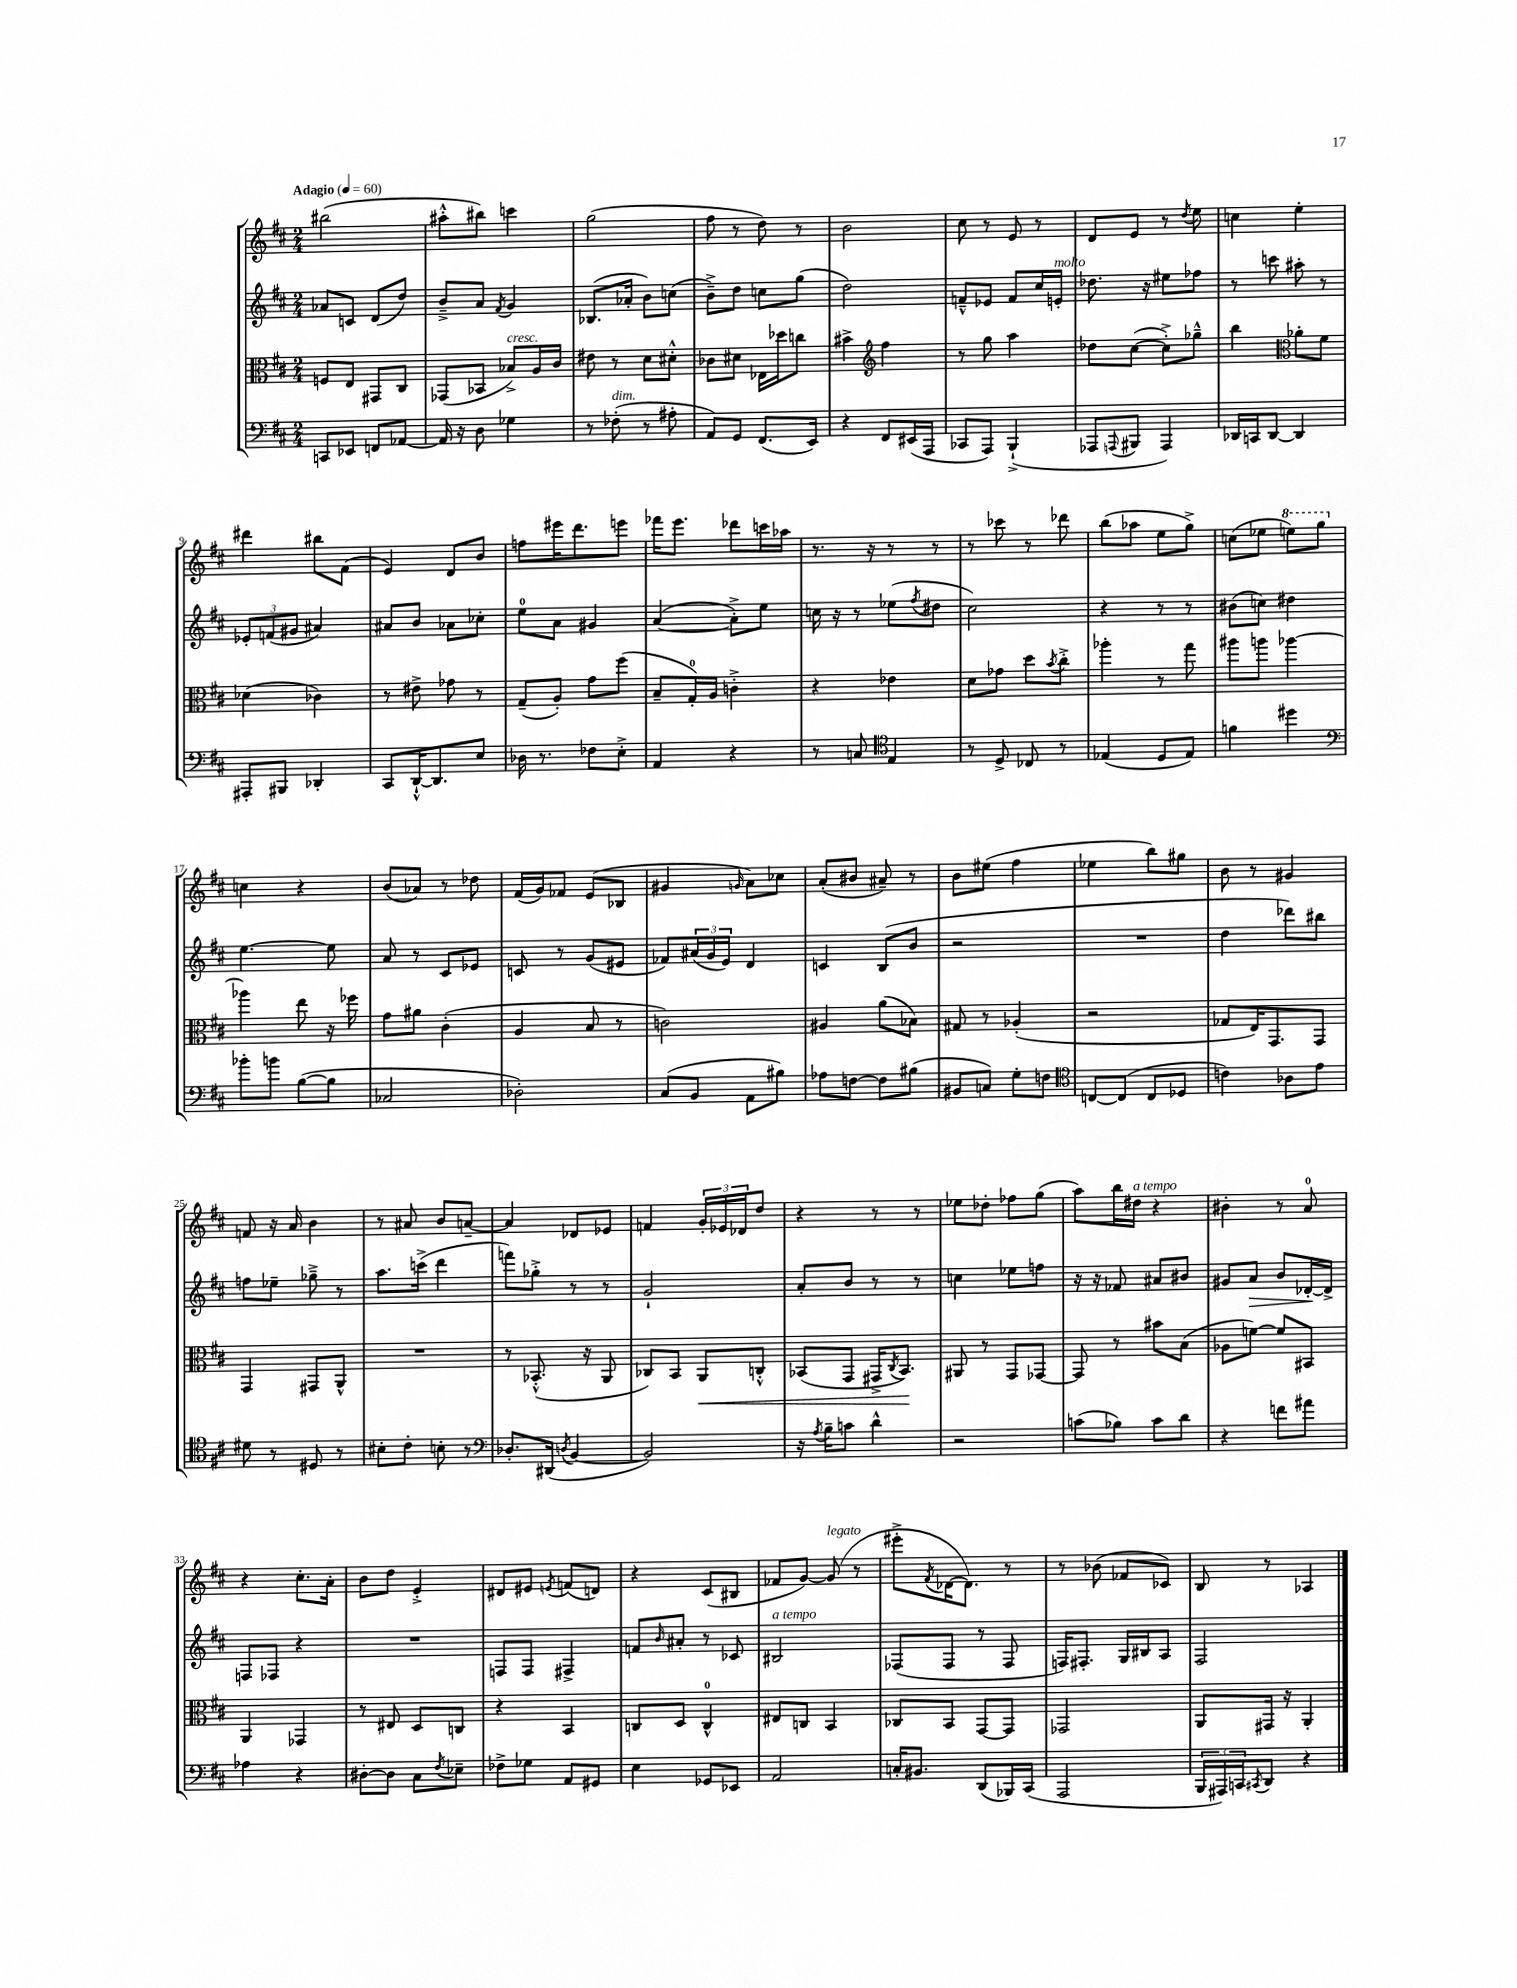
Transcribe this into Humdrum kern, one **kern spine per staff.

**kern	**kern	**dynam	**kern	**dynam	**kern
*part4	*part3	*part3	*part2	*part2	*part1
*staff4	*staff3	*staff3	*staff2	*staff2	*staff1
*clefF4	*clefC3	*	*clefG2	*	*clefG2
*k[f#c#]	*k[f#c#]	*	*k[f#c#]	*	*k[f#c#]
*M2/4	*M2/4	*	*M2/4	*	*M2/4
*MM60	*MM60	*	*MM60	*	*MM60
=1	=1	=1	=1	=1	=1
!	!	!	!	!	!LO:TX:a:B:t=Adagio
8CCn/L	8Fn/L	.	8a-X/L	.	(2bb#X\
8EE-X/J	8E/J	.	8cn/J	.	.
8FFn/L	8GG#X/L	.	(8d/L	.	.
[8AA-X/J	8C#/J	.	8dd/J)	.	.
=2	=2	=2	=2	=2	=2
16AA-/]	(8GG-X/L	.	8b~^/L	.	8aa#X'^^\L
16r	.	.	.	.	.
8D\	8BB-X/J	.	8a/J	.	8bb#X\J)
.	.	.	8qf#/	.	.
!	!LO:TX:a:i:t=cresc.	!	!	!	!
4G-X\	8B-X^/L)	.	4g/	.	4cccn\
.	16A/L	.	.	.	.
.	16c#/JJ	.	.	.	.
=3	=3	=3	=3	=3	=3
8r	8e#X\	.	(8.B-X/L	.	(2gg\
!LO:TX:a:i:t=dim.	!	!	!	!	!
(8F-X'\	8r	.	.	.	.
.	.	.	16a-X'/Jk	.	.
8r	8d\L	.	8b\L)	.	.
8A#X'\	8d#X'^^\J	.	(8ccn\J	.	.
=4	=4	=4	=4	=4	=4
8AA/L)	8c-X\L	.	8b~^\L)	.	8ff#\
8GG/J	8d#X\J	.	8dd\J	.	8r
(8.FF#/L	16E-X\LL	.	8ccn\L	.	8dd\)
.	16dd-X\J	.	.	.	.
.	8ccn\J	.	(8gg\J	.	8r
16EE/Jk)	.	.	.	.	.
=5	=5	=5	=5	=5	=5
4r	4b#X^\	.	2dd\)	.	2b\
*	*clefG2	*	*	*	*
8FF#/L	4ff#\	.	.	.	.
(16EE#X/L	.	.	.	.	.
16AAA/JJ	.	.	.	.	.
=6	=6	=6	=6	=6	=6
8CC-X/L	8r	.	8fn~^^/L	.	8cc#\
8AAA/J)	8gg\	.	8e-X/J	.	8r
(4BBB`^/	4aa\	.	8f/L	.	8e/
.	.	.	16cc#/L	.	8r
!	!	!	!LO:TX:a:i:t=molto	!	!
.	.	.	16en'/JJ	.	.
=7	=7	=7	=7	=7	=7
8AAA-X/L	8dd-X\L	.	8.dd-X\	.	8d/L
8qqAAAn/	.	.	.	.	.
8BBB#X/J	([8cc#\J	.	.	.	8e/J
.	.	.	16r	.	.
4AAA/)	8cc#'^\L])	.	8ee#X\L	.	8r
.	.	.	.	.	8qdd/
.	8gg-X~^^\J	.	8ff-X\J	.	8ee\
=8	=8	=8	=8	=8	=8
16DD-X/LL	4bb\	.	8r	.	4ccn\
16CCn/J	.	.	.	.	.
[8DD-/J	.	.	8cccn\	.	.
*	*clefC3	*	*	*	*
4DD-/]	8a-X'\L	.	8aa#X'\	.	4ee'\
.	8f#\J	.	8r	.	.
!!LO:LB:g=z
=9	=9	=9	=9	=9	=9
8AAA#X'/L	(4d-X\	.	12e-X'/L	.	4ddd#X\
.	.	.	(12fn/	.	.
8BBB#X/J	.	.	.	.	.
.	.	.	12g#X/J	.	.
4DD-X'/	4c-X\)	.	4a#X/)	.	8bb#X\L
.	.	.	.	.	(8f#\J
=10	=10	=10	=10	=10	=10
8CC#/L	8r	.	8a#X/L	.	4e/)
[16DD`^^/K	8e#X^\	.	8b/J	.	.
8.DD/]	.	.	.	.	.
.	8g-X\	.	8a-X\L	.	8d/L
8E/J	8r	.	8cc-X'\J	.	8b/J
=11	=11	=11	=11	=11	=11
16D-X\	(8G~/L	.	8ee\L	.	8ffn\L
8.r	.	.	.	.	.
.	8A'/J)	.	8a\J	.	16eee#X\K
.	.	.	.	.	8.ddd\
8F-X\L	8g\L	.	4g#X/	.	.
8E'^\J	(8ff#\J	.	.	.	8eeen\J
=12	=12	=12	=12	=12	=12
4AA/	8B~/L	.	([4a/	.	16fff-X\KL
.	.	.	.	.	8.eee\J
.	16G'/L)	.	.	.	.
.	16A/JJ	.	.	.	.
4r	4cn'^\	.	8a'^\L])	.	8ddd-X\L
.	.	.	8ee\J	.	16cccn\L
.	.	.	.	.	16aa-X\JJ
=13	=13	=13	=13	=13	=13
8r	4r	.	16ccn\	.	8.r
.	.	.	16r	.	.
8Cn/	.	.	8r	.	.
.	.	.	.	.	16r
*clefC4	*	*	*	*	*
4E/	4e-X\	.	(8ee-X\L	.	8r
.	.	.	8qff#/	.	.
.	.	.	8dd#X\J	.	8r
=14	=14	=14	=14	=14	=14
8r	8d\L	.	2cc#\)	.	8r
8D^/	8g-X\J	.	.	.	8ccc-X\
8C-X/	8dd\L	.	.	.	8r
.	8qb/	.	.	.	.
8r	8cc#'^\J	.	.	.	8ddd-X\
=15	=15	=15	=15	=15	=15
(4E-X/	4aa-X'\	.	4r	.	(8bb\L
.	.	.	.	.	8aa-X\J
8D/L	8r	.	8r	.	8ee\L
8E-/J)	8gg\	.	8r	.	8gg^\J)
=16	=16	=16	=16	=16	=16
4fn\	8aa#X\L	.	(8b#X\L	.	(8ccn\L
.	8aan\J	.	8ccn\J)	.	8ee-X\J
*	*	*	*	*	*8va
4dd#X\	[4aa-X\	.	4dd#X\	.	8eeen\L)
.	.	.	.	.	8ggg\J
!!LO:LB:g=z
=17	=17	=17	=17	=17	=17
*clefF4	*	*	*	*	*
*	*	*	*	*	*X8va
8b-X'\L	4aa-X\]	.	[4.ee\	.	4ccn\
8bn\J	.	.	.	.	.
([8B\L	8ee\	.	.	.	4r
8B\J]	16r	.	8ee\]	.	.
.	16ff-X\	.	.	.	.
=18	=18	=18	=18	=18	=18
2C-X/	8g\L	.	8a/	.	(8b/L
.	8a#X\J	.	8r	.	8a-X/J)
.	(4c#'\	.	8c#/L	.	8r
.	.	.	8e-X/J	.	8dd-X\
=19	=19	=19	=19	=19	=19
2D-X'\)	4A/	.	8cn/	.	(16f#/LL
.	.	.	.	.	16g/J)
.	.	.	8r	.	8f-X/J
.	8B/	.	(8g/L	.	(8e/L
.	8r	.	8e#X/J	.	8B-X/J
=20	=20	=20	=20	=20	=20
(8C#/L	2cn\)	.	8f-X/L)	.	4g#X/
8BB/J	.	.	(24a#X/L	.	.
.	.	.	24g/	.	.
.	.	.	24e/JJ)	.	.
.	.	.	.	.	16qqgn/
8AA\L	.	.	4d/	.	8a\L)
8B#X\J)	.	.	.	.	8cc-X\J
=21	=21	=21	=21	=21	=21
8A-X\L	4A#X/	.	4cn/	.	(8a'/L
[8Fn\J	.	.	.	.	8b#X/J
8F\L]	(8a\L	.	(8B/L	.	8a#X~/)
(8B#X\J	8B-X\J)	.	8b/J	.	8r
=22	=22	=22	=22	=22	=22
8BB#X/L	8G#X/	.	2r	.	8b\L
8Cn/J)	8r	.	.	.	(8ee#X\J
8G'\L	(4A-X'/	.	.	.	4ff#\
8Fn\J	.	.	.	.	.
=23	=23	=23	=23	=23	=23
*clefC4	*	*	*	*	*
[8Cn/L	2r	.	2r	.	4ee-X\
(8C/J]	.	.	.	.	.
8C/L	.	.	.	.	8bb\L)
8D-X/J	.	.	.	.	8gg#X\J
=24	=24	=24	=24	=24	=24
4cn\)	8G-X/L	.	4dd\	.	8b\
.	16E/K)	.	.	.	8r
.	8.GG/	.	.	.	.
8A-X\L	.	.	8ddd-X\L)	.	4g#X/
8e\J	8GG/J	.	8bb#X\J	.	.
!!LO:LB:g=z
=25	=25	=25	=25	=25	=25
8d#X\	4GG/	.	8ffn\L	.	8fn/
8r	.	.	8ee-X~\J	.	16r
.	.	.	.	.	16a/
8D#X/	8GG#X/L	.	8gg-X~^\	.	4b\
8r	8AA^^/J	.	8r	.	.
=26	=26	=26	=26	=26	=26
8B#X'\L	2r	.	8.aa\L	.	8r
8c#'\J	.	.	.	.	8a#X/
.	.	.	(16cccn^\Jk	.	.
8Bn'\	.	.	4ddd\	.	8b/L
8r	.	.	.	.	[8an~/J
=27	=27	=27	=27	=27	=27
*clefF4	*	*	*	*	*
8.D-X'/L	8r	.	8fffn\L)	.	4a/]
.	(8.BB-X'^^/	.	8gg-X'^\J	.	.
(16DD#X/Jk	.	.	.	.	.
8qDn/	.	.	.	.	.
[4BB/	.	.	8r	.	8d-X/L
.	16r	.	.	.	.
.	8AA/	.	8r	.	8e-X/J
=28	=28	=28	=28	=28	=28
2BB/])	8C-X/L)	.	2g`/	.	4fn/
.	8BB/J	.	.	.	.
!	!	!LO:HP:b	!	!	!
.	8AA/L	<	.	.	24g'/LL
.	.	.	.	.	24e-X/
.	.	.	.	.	24d-X/J
.	8Cn'^^/J	.	.	.	8dd/J
=29	=29	=29	=29	=29	=29
16r	(8BB-X/L	.	8a'/L	.	4r
8qA/	.	.	.	.	.
16B~\KL	.	.	.	.	.
8cn\J	8GG/J	.	8b/J	.	.
4d^^\	16GG#X^/KL	.	8r	.	8r
.	8qC#/	.	.	.	.
.	8.BB-/J)	.	.	.	.
.	.	.	8r	.	8r
.	.	[	.	.	.
=30	=30	=30	=30	=30	=30
2r	8AA#X/	.	4ccn\	.	8ee-X\L
.	8r	.	.	.	8dd-X'\J
.	8GG/L	.	8ee-X\L	.	8ff-X\L
.	[8GG-X/J	.	8ffn\J	.	(8gg\J
=31	=31	=31	=31	=31	=31
(8cn\L	8GG-/]	.	16r	.	8aa\L)
.	.	.	16r	.	.
8B-X\J)	8r	.	8f-X/	.	16bb\L
!	!	!	!	!	!LO:TX:a:i:t=a tempo
.	.	.	.	.	16dd#X\JJ
8c\L	8b#X\L	.	8a#X/L	.	4r
8d\J	(8B\J	.	8b#X/J	.	.
=32	=32	=32	=32	=32	=32
4r	8A-X\L	.	8g#X/L	.	4b#X'\
!	!	!	!	!LO:HP:b	!
.	[8fn\J)	.	8a/J	>	.
8fn\L	8f/L]	.	8b/L	.	8r
8a#X\J	8BB#X/J	.	[16d-X'/L	.	8a/
.	.	.	16d-^/JJ]	]	.
!!LO:LB:g=z
=33	=33	=33	=33	=33	=33
4A-X\	4AA/	.	8Fn/L	.	4r
.	.	.	8F-X/J	.	.
4r	4GG-X/	.	4r	.	8.cc#'\L
.	.	.	.	.	16a'\Jk
=34	=34	=34	=34	=34	=34
[8D#X'\L	8r	.	2r	.	8b\L
8D#\J]	8E#X/	.	.	.	8dd\J
8C#\L	8D/L	.	.	.	4e'^/
8qF#/	.	.	.	.	.
8E-X~\J	8Cn/J	.	.	.	.
=35	=35	=35	=35	=35	=35
8F-X^\L	4r	.	8Fn/L	.	8d#X/L
8G-X\J	.	.	8F/J	.	8e#X/J
.	.	.	.	.	8qen/
8AA/L	4BB/	.	4F#X^/	.	(8fn/L
8GG#X/J	.	.	.	.	8dn/J)
=36	=36	=36	=36	=36	=36
4E\	8Cn/L	.	8fn/L	.	4r
.	.	.	16qqb/	.	.
.	8D/J	.	8a#X'/J	.	.
8GG-X/L	4C^^/	.	8r	.	(8c#/L
8EE-X/J	.	.	8c-X/	.	8B#X/J
=37	=37	=37	=37	=37	=37
!	!	!	!LO:TX:a:i:t=a tempo	!	!
2AA/	8E#X/L	.	2B#X/	.	8f-X/L
.	8Cn/J	.	.	.	[8g/J)
!	!	!	!	!	!LO:TX:a:i:t=legato
.	4BB/	.	.	.	(8g/]
.	.	.	.	.	8r
=38	=38	=38	=38	=38	=38
16Cn'/KL	8C-X/L	.	(8F-X/L	.	8eee#X'^\L
8.BB#X/J	.	.	.	.	.
.	.	.	.	.	8qf#/
.	8BB/J	.	8F-/J	.	[16d-X\K
.	.	.	.	.	8.d-\J])
(8DD/L	[8GG/L	.	8r	.	.
16BBB-X/L)	8GG/J]	.	8F-/	.	8r
(16CC#/JJ	.	.	.	.	.
=39	=39	=39	=39	=39	=39
2AAA/	2GG-X/	.	16Fn/KL)	.	8r
.	.	.	8.F#X'/J	.	.
.	.	.	.	.	(8b-X\
.	.	.	16G/LL	.	8f-X/L
.	.	.	16B#X/J	.	.
.	.	.	8A/J	.	8c-X/J)
=40	=40	=40	=40	=40	=40
24BBB/LL	8AA/L	.	2F#/	.	8B/
24AAA#X/)	.	.	.	.	.
24CCn/J	.	.	.	.	.
8qCC#X/	.	.	.	.	.
8DD/J	16GG#X/Jk	.	.	.	8r
.	16r	.	.	.	.
4r	4AA'/	.	.	.	4A-X/
==	==	==	==	==	==
*-	*-	*-	*-	*-	*-
